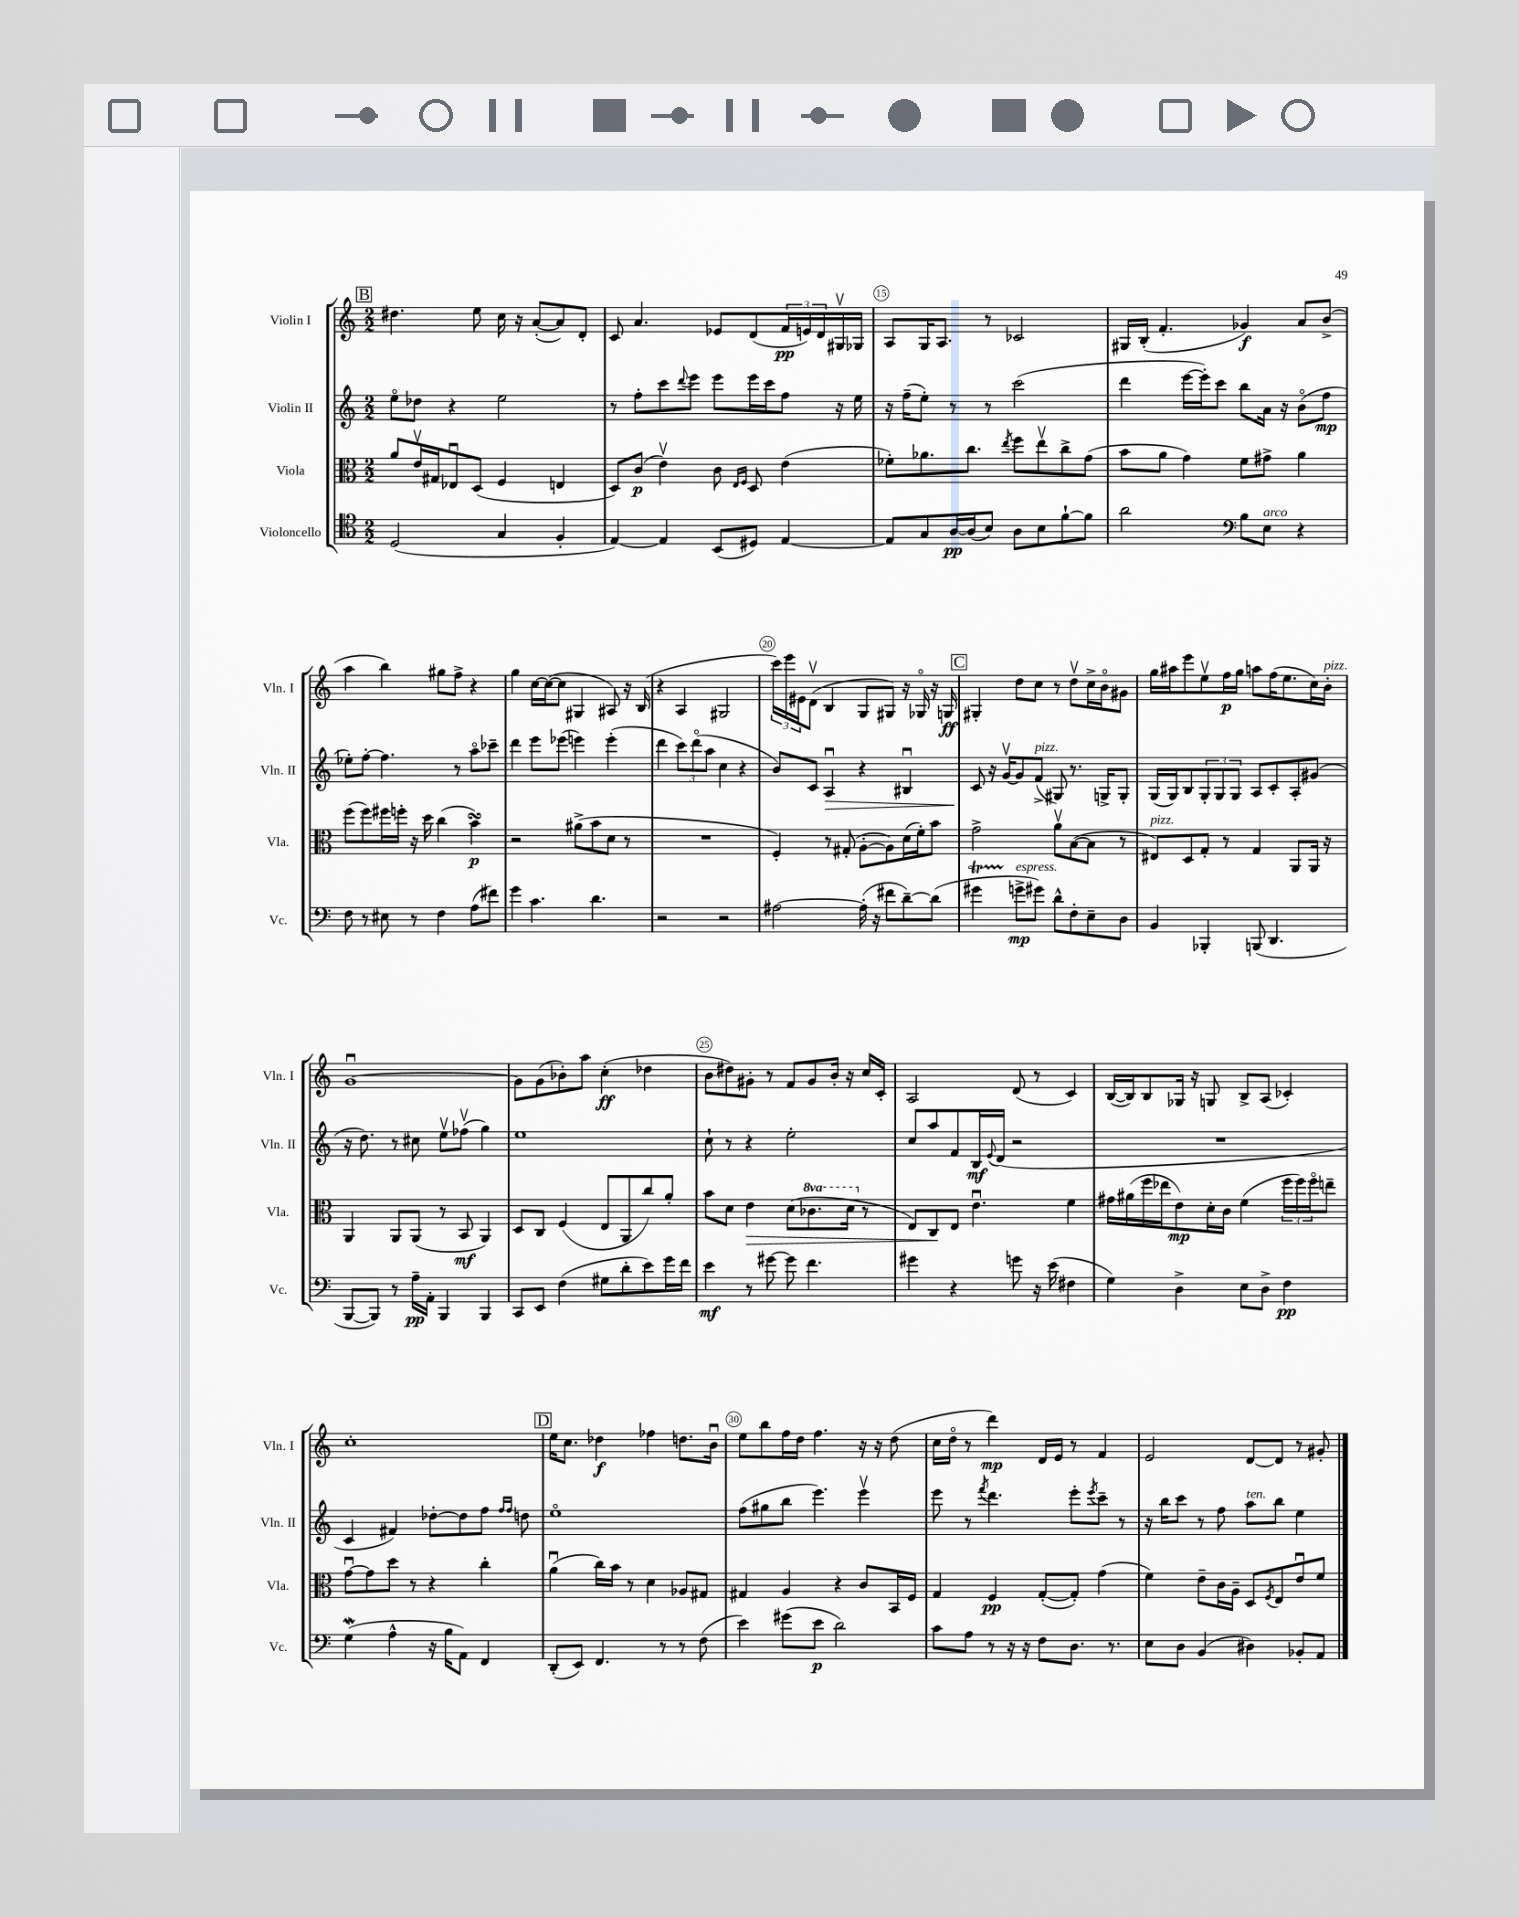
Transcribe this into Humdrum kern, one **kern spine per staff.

**kern	**kern	**kern	**kern
*staff4	*staff3	*staff2	*staff1
*clefC4	*clefC3	*clefG2	*clefG2
*k[]	*k[]	*k[]	*k[]
*M2/2	*M2/2	*M2/2	*M2/2
(2D	8a	8eeo	4.dd#
.	16ev	8dd-	.
.	16G#	.	.
.	8E-u	4r	.
.	(8D	.	8ee
4G	4F	2ee	16cc
.	.	.	16r
.	.	.	([8a'
4F'	4E	.	8a])
.	.	.	8d'
=	=	=	=
[4E)	8D)	8r	8c
.	(8c	8ff'	4.a
4E]	4ev)	8ccc	.
.	.	8qqddd	.
.	.	8eee	.
(8BB	8c	8eee	8e-
.	16qqE	.	.
.	16qqF	.	.
8D#)	8D	16eee	(8d
.	.	16ccc	.
[4E	(4e	8ff	24f
.	.	.	24e)
.	.	.	24d
.	.	16r	16G#v
.	.	16ee	16G-
=	=	=	=
8E]	8f-')	16r	8A
.	.	(16ff~	.
8G	8.a-	8ee')	16G
.	.	.	8.A
[16A	.	8r	.
(16A]	8.cc	.	.
8B)	.	8r	8r
.	8qee	.	.
8A	8ff	(2ccc	2c-
8B	8eev	.	.
[8f`	8cc^	.	.
8f]	(8g	.	.
=	=	=	=
2a	8b	4ddd	16G#
.	.	.	(16B'
.	8a	.	4.f'
.	4g)	[16eee	.
.	.	16eee'])	.
.	.	8ccc	.
*clefF4	*	*	*
8B	8f	8bb	4g-)
8E	8g#^	16a	.
.	.	16r	.
4r	4a	(8bo	8a
.	.	8ff	(8b^
=	=	=	=
8F	(8ff	8ee-')	4aa
8r	8ff)	[8ff'	.
8E#	16ff#	4.ff]	4bb)
.	16ff'	.	.
8r	16r	.	.
.	16dd	.	.
4F	(4cc	.	8gg#
.	.	8r	8ff^
(8A	4b)	8aao	4r
8f#)	.	8ccc-~	.
=	=	=	=
4g	2r	4ddd	4gg
4.c	.	8eee	[16cc
.	.	.	(16cc_
.	.	(8eee-	8cc]
.	(8a#^	4eee)	4G#
4.d	8b	.	.
.	8d	(4eee'	8A#)
.	8r	.	16r
.	.	.	(16B
=	=	=	=
2r	1r	4ddd	4r
.	.	12ccc)	4A
.	.	(12dddo	.
.	.	12aa	.
2r	.	4cc	2G#
.	.	4r	.
=	=	=	=
[2A#	4F')	8b)	24ccc)
.	.	.	24eee
.	.	.	24e#
.	.	8c	(8dv
.	8r	4Au	4B
.	(8G#'	.	.
(16A#']	[8A'	4r	8G
16r	.	.	.
8f#	8A])	.	8G#)
[8d~)	(16d	4B#u	16r
.	16f')	.	16G-o
(8d]	8b	.	16r
.	.	.	16G
=	=	=	=
4g#	2g^	8c	4G#'
.	.	16r	.
.	.	[16gv	.
8g^	.	8g]	8dd
8g#)	.	(8f^	8cc
8d^^	8av	8G#)	8r
8F'	([8B	8.r	8ddv
8E~	8B]	.	16cc^
.	.	16G^	16bo
8D	8r	8G'	8g#
=	=	=	=
4BB	8E#)	(16G	16gg
.	.	16G)	16aa#
.	8D	8B	8eee
4BBB-'	8G'	12G'	8eev
.	.	12G	.
.	8r	.	16ff
.	.	12G	.
.	.	.	16gg
(8BBB	4G	8A	8aa
4.DD	.	8c'	(16ff
.	.	.	8.ee
.	8AA	8A'	.
.	16AA	(8g#	16cc)
.	16r	.	16b'
=	=	=	=
[8BBB	4AA	16r	[1gu
.	.	8.dd)	.
8BBB])	.	.	.
8r	8AA	8r	.
16A~	(8AA	8cc#	.
16AA'	.	.	.
4BBB	8r	8eev	.
.	8BB	(8ff-v	.
4BBB	4AA)	4gg)	.
=	=	=	=
8CC	8D	1ee	8g]
8EE	8C	.	(8g
(4F	(4F	.	8b-')
.	.	.	8aa
8G#	8E	.	(4cc'
8d'	8AA	.	.
8e)	8cc)	.	4dd-
16g	8a'	.	.
16f	.	.	.
=	=	=	=
4e	8b	8cc`	8b
.	8d	8r	8dd#)
8r	4e	4r	8g#'
[8g#	.	.	8r
8g#]	(8d	2ee'	8f
4.f	8.cc-	.	8g#
.	.	.	16b'
.	16dd	.	16r
.	8r	.	16cc
.	.	.	16c'
=	=	=	=
4g#	8E)	8cc	2A
.	8C	8aa	.
4r	8E	8f	.
.	4.eu	16B	.
.	.	8qqe	.
.	.	(16d	.
8g	.	2r	(8d
16r	.	.	8r
(16e	.	.	.
4F#	4f	.	4c)
=	=	=	=
4G)	16g#	1r	([16B
.	(16a#	.	16B])
.	16ff	.	8B
.	16ee-	.	.
4D^	8e)	.	16G-
.	.	.	16r
.	16d'	.	8G
.	16c	.	.
8E	(4f	.	8B^
8D^	.	.	(8A
4F	24ff	.	4c-')
.	24ff)	.	.
.	24ffo	.	.
.	8ee~	.	.
=	=	=	=
(4G	[8gu	4c	1cc'
.	8g]	.	.
4A^^	8dd	4f#)	.
.	8r	.	.
16r	4r	[8dd-'	.
16B	.	.	.
8AA)	.	8dd-]	.
4FF	4cc'	8ff	.
.	.	16qqff	.
.	.	16qqff	.
.	.	8dd	.
=	=	=	=
(8DD'	(4au	1eeo	16ee
.	.	.	8.cc
8EE)	.	.	.
4.FF	16cc)	.	4dd-
.	16b	.	.
.	8r	.	.
.	4d	.	4ff-
8r	.	.	.
8r	8A-	.	8.dd
(8F	8G#	.	.
.	.	.	16bu
=	=	=	=
4e)	4G#	(8ff	8ee
.	.	8gg#	8bb
(8g#	4A	8bb	16ff
.	.	.	16dd
8e	.	4.eee)	4.ff
2d)	4r	.	.
.	8c	4eeev	16r
.	.	.	16r
.	16BB	.	(8dd
.	16F	.	.
=	=	=	=
8c	4G	8eee	16cc
.	.	.	16ddo
8A	.	8r	8r
.	.	8qfff	.
8r	4F	4.ddd	4ddd)
16r	.	.	.
16r	.	.	.
8F	([8G'	.	16d
.	.	.	16e
8.D	8G'])	8eee'	8r
.	.	8qeee	.
.	(4g	8ccc~	4f
8.r	.	.	.
.	.	8r	.
=	=	=	=
8E	4f)	16r	2e
.	.	16bb	.
8D	.	8ccc	.
(4BB	8e~	8r	.
.	16c	8ff	.
.	16A~	.	.
4D#)	8D	8aa	[8d
.	8qF	.	.
.	8E	8bb	8d]
8BB-'	8eu	4ee	8r
8AA	8f	.	8g#'
==	==	==	==
*-	*-	*-	*-
